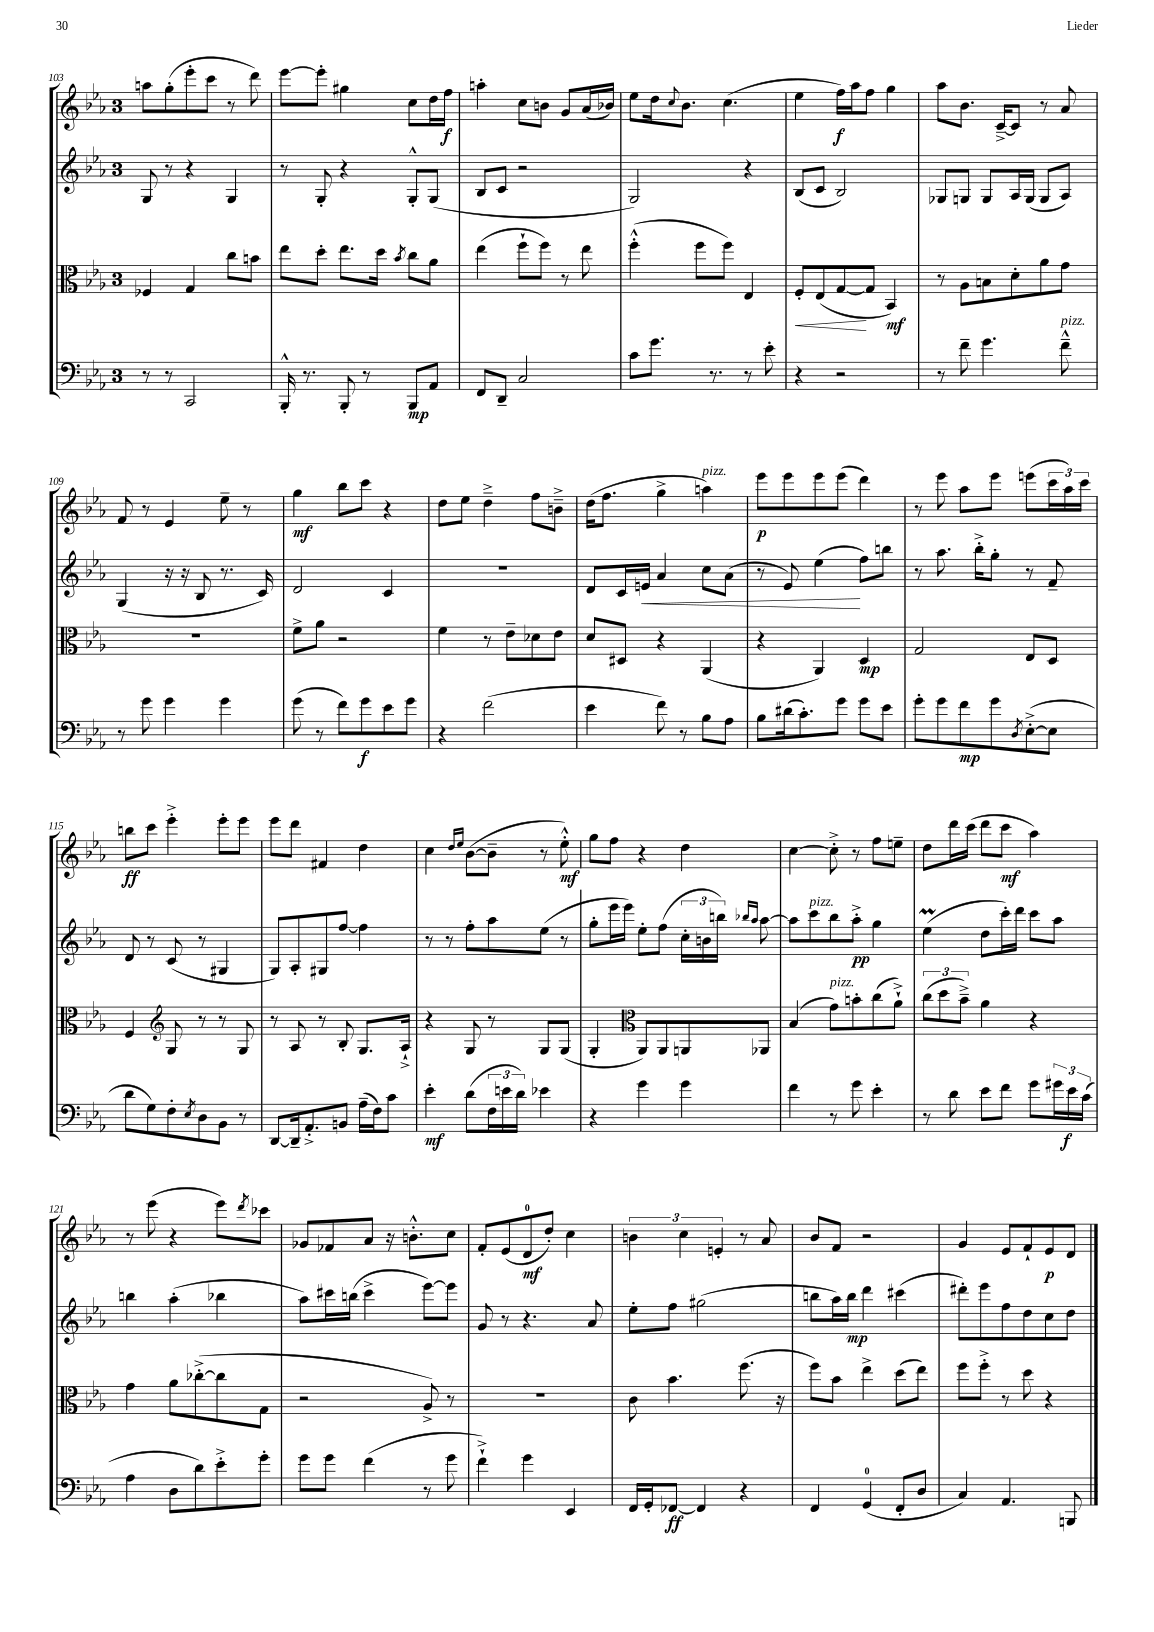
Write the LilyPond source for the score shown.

<<
\new StaffGroup <<
\new Staff = "s0" {
    \clef treble \key ees \major \once \override Staff.TimeSignature.style = #'single-digit \time 3/4
    a''8 g''8-.( ees'''8-. c'''8 r8 d'''8) |
    ees'''8~ ees'''8-. gis''4 c''8 d''16 f''16\f |
    a''4-. c''8 b'8 g'8 aes'16( bes'16) |
    ees''8 d''16 \appoggiatura { c''8 } bes'8. c''4.( |
    ees''4 f''16\f) aes''16 f''8 g''4 |
    aes''8 bes'8. c'16~---> c'8 r8 aes'8 |
    f'8 r8 ees'4 ees''8-- r8 |
    g''4\mf bes''8 c'''8 r4 |
    d''8 ees''8 d''4---> f''8 b'8---> |
    d''16( f''8. g''4-> a''4^\markup { \italic "pizz." }) |
    ees'''8\p ees'''8 ees'''8 ees'''8( d'''4) |
    r8 ees'''8 aes''8 ees'''8 e'''8( \tuplet 3/2 { c'''16 aes''16) c'''16 } |
    b''8\ff c'''8 ees'''4-.-> ees'''8-. ees'''8 |
    ees'''8 d'''8 fis'4 d''4 |
    c''4 \grace { d''16 ees''16 } bes'8~( bes'8-- r8 ees''8-.-^\mf) |
    g''8 f''8 r4 d''4 |
    c''4~ c''8-.-> r8 f''8 e''8-- |
    d''8 d'''16 c'''16( d'''8 c'''8\mf aes''4) |
    r8 ees'''8( r4 ees'''8) \acciaccatura { d'''8 } ces'''8 |
    ges'8 fes'8 aes'8 r16 b'8.-.-^ c''8 |
    f'8-. ees'8( d'8-0\mf d''8-.) c''4 |
    \tuplet 3/2 { b'4 c''4 e'4-. } r8 aes'8 |
    bes'8 f'8 r2 |
    g'4 ees'8 f'8-! ees'8\p d'8 \bar "|." |
}
\new Staff = "s1" {
    \clef treble \key ees \major \once \override Staff.TimeSignature.style = #'single-digit \time 3/4
    g8 r8 r4 g4 |
    r8 g8-. r4 g8-.-^ g8( |
    bes8 c'8 r2 |
    g2) r4 |
    bes8( c'8 bes2) |
    ges8 g8 g8 aes16 g16( g8 aes8) |
    g4( r16 r16 bes8 r8. c'16) |
    d'2 c'4 |
    R2. |
    d'8 c'16 e'16\< aes'4 c''8 aes'8( |
    r8 ees'8) ees''4\!( f''8) b''8 |
    r8 aes''8. bes''16-.-> g''8-. r8 f'8-- |
    d'8 r8 c'8( r8 gis4 |
    g8) aes8-. gis8 f''8~ f''4 |
    r8 r8 f''8-. aes''8 ees''8( r8 |
    g''8-. ees'''16 ees'''16) ees''8-. f''8( \tuplet 3/2 { c''16-. b'16 b''16) } \grace { bes''16 aes''16 } aes''8~ |
    aes''8 c'''8^\markup { \italic "pizz." } bes''8 aes''8-.->\pp g''4 |
    ees''4\prall( d''8 c'''16-.) d'''16 c'''8 aes''8 |
    b''4 aes''4-.( bes''4 |
    aes''8) cis'''16 b''16( cis'''4-> ees'''8~) ees'''8 |
    g'8 r8 r4. aes'8 |
    ees''8-. f''8 gis''2( |
    b''8 aes''16) b''16\mp d'''4 cis'''4( |
    dis'''8-.) ees'''8 f''8 d''8 c''8 d''8 \bar "|." |
}
\new Staff = "s2" {
    \clef alto \key ees \major \once \override Staff.TimeSignature.style = #'single-digit \time 3/4
    fes4 g4 c''8 b'8 |
    ees''8 d''8-. ees''8. d''16 \acciaccatura { bes'8 } c''8 aes'8 |
    ees''4( f''8-! f''8) r8 ees''8 |
    f''4-.-^( f''8 f''8) ees4 |
    f8-.\< ees8( g8~\! g8 bes,4\mf) |
    r8 aes8 b8 d'8-. aes'8 g'8 |
    R2. |
    f'8-> aes'8 r2 |
    f'4 r8 ees'8-- des'8 ees'8 |
    d'8 dis8 r4 aes,4( |
    r4 aes,4) d4\mp |
    g2 ees8 d8 |
    f4 \clef treble g8 r8 r8 g8 |
    r8 aes8 r8 bes8-. g8. aes16-!-> |
    r4 g8 r8 g8 g8( |
    g4-. \clef alto aes,8) aes,8 a,8 aes,8 |
    bes4( g'8^\markup { \italic "pizz." }) b'8-. c''8( aes'8-!->) |
    \tuplet 3/2 { c''8( d''8 bes'8--->) } aes'4 r4 |
    g'4 aes'8 ces''8~-.->( ces''8 g8 |
    r2 aes8->) r8 |
    R2. |
    c'8 bes'4. f''8.( r16 |
    f''8) bes'8 ees''4-> d''8( ees''8) |
    f''8 f''8-.-> r8 d''8 r4 \bar "|." |
}
\new Staff = "s3" {
    \clef bass \key ees \major \once \override Staff.TimeSignature.style = #'single-digit \time 3/4
    r8 r8 c,2 |
    bes,,16-.-^ r8. bes,,8-. r8 bes,,8\mp aes,8 |
    f,8 d,8-- c2 |
    c'8 g'8. r8. r8 ees'8-. |
    r4 r2 |
    r8 f'8-- g'4. f'8---^^\markup { \italic "pizz." } |
    r8 g'8 g'4 g'4 |
    g'8( r8 f'8) g'8\f ees'8 g'8 |
    r4 f'2( |
    ees'4 f'8) r8 bes8 aes8 |
    bes8 dis'16( c'8.-.) g'8 g'8 ees'8 |
    g'8-. g'8 f'8\mp g'8 \acciaccatura { d8 } ees8~-.->( ees8 |
    d'8 g8) f8-. \acciaccatura { ees8 } d8 bes,8 r8 |
    d,8~ d,16-- aes,8.-.-> b,8 aes16--( f16) c'8 |
    ees'4-.\mf d'8( \tuplet 3/2 { f16 e'16 d'16) } ees'4 |
    r4 g'4 g'4 |
    f'4 r8 g'8 ees'4-. |
    r8 d'8 ees'8 f'8 g'8 \tuplet 3/2 { gis'16 ees'16\f c'16( } |
    aes4 d8 d'8) ees'8-.-> g'8-. |
    g'8 g'8 f'4( r8 g'8 |
    f'4-!->) g'4 ees,4 |
    f,16 g,16-. fes,8~\ff fes,4 r4 |
    f,4 g,4-0( f,8-. d8 |
    c4) aes,4. b,,8 \bar "|." |
}
>>
>>
\layout { \context { \Score currentBarNumber = #103 } }
